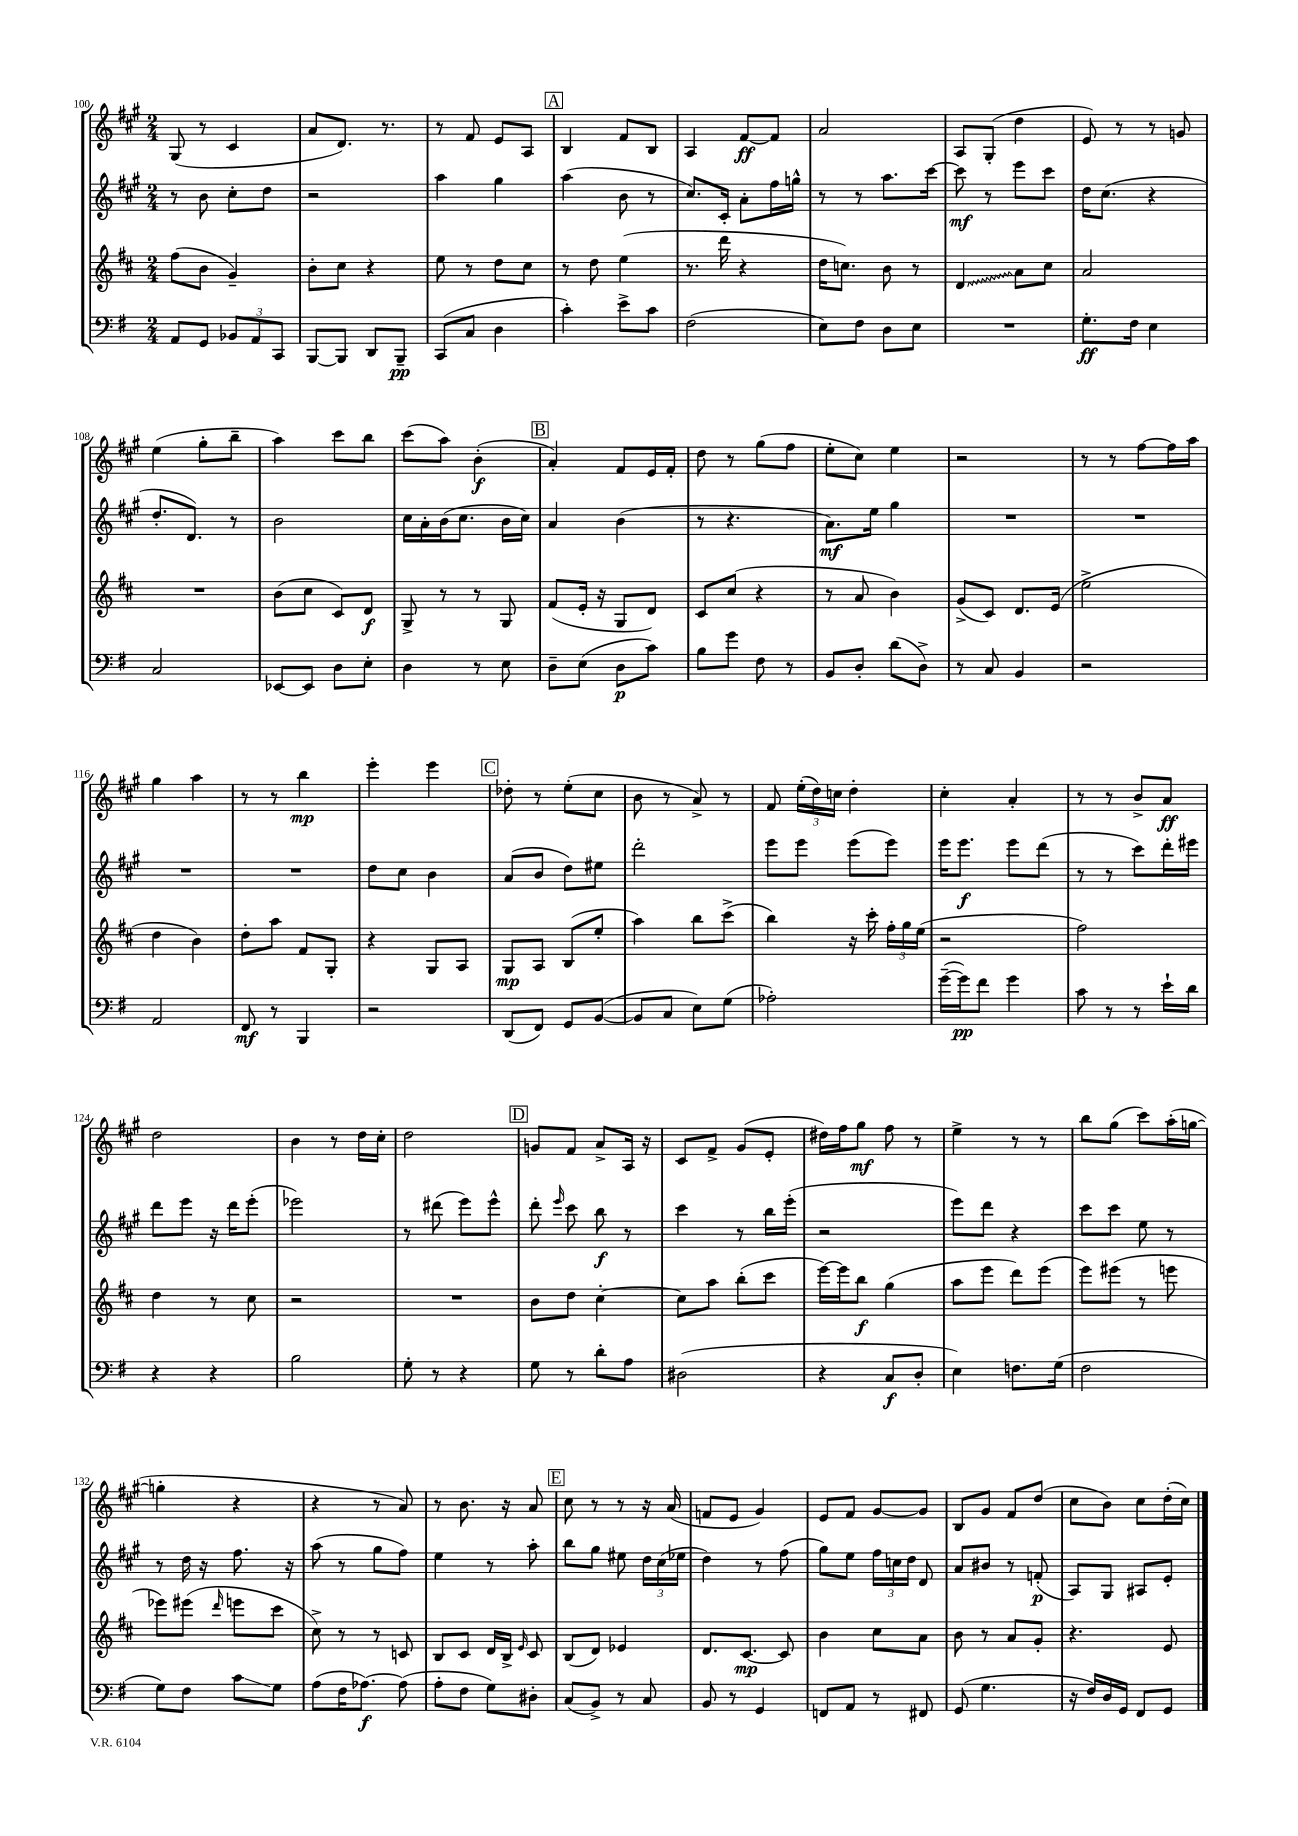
<<
\new StaffGroup <<
\new Staff = "s0" {
    \clef treble \key a \major \numericTimeSignature \time 2/4
    \autoBeamOff gis8( r8 cis'4 |
    a'8[ d'8.]) r8. |
    r8 fis'8 e'8[ a8] |
    \mark \markup { \box "A" } b4 fis'8[ b8] |
    a4 fis'8[~\ff fis'8] |
    a'2 |
    a8[ gis8]-.( d''4 |
    e'8) r8 r8 g'8 |
    e''4( gis''8[-. b''8]-- |
    a''4) cis'''8[ b''8] |
    cis'''8[( a''8]) b'4-.\f( |
    \mark \markup { \box "B" } a'4-.) fis'8[ e'16 fis'16]-. |
    d''8 r8 gis''8[( fis''8] |
    e''8[-. cis''8]) e''4 |
    r2 |
    r8 r8 fis''8[~ fis''16 a''16] |
    gis''4 a''4 |
    r8 r8 b''4\mp |
    e'''4-. e'''4 |
    \mark \markup { \box "C" } des''8-. r8 e''8[-.( cis''8] |
    b'8 r8 a'8->) r8 |
    fis'8 \tuplet 3/2 { e''16[-.( d''16) c''16] } d''4-. |
    cis''4-. a'4-. |
    r8 r8 b'8[-> a'8]\ff |
    d''2 |
    b'4 r8 d''16[ cis''16]-. |
    d''2 |
    \mark \markup { \box "D" } g'8[ fis'8] a'8[-> a16] r16 |
    cis'8[ fis'8]-> gis'8[( e'8]-. |
    dis''16[) fis''16 gis''8]\mf fis''8 r8 |
    e''4-> r8 r8 |
    b''8[ gis''8]( cis'''8[) a''16-.( g''16]~ |
    g''4-. r4 |
    r4 r8 a'8) |
    r8 b'8. r16 a'8 |
    \mark \markup { \box "E" } cis''8 r8 r8 r16 a'16( |
    f'8[ e'8] gis'4) |
    e'8[ fis'8] gis'8[~ gis'8] |
    b8[ gis'8] fis'8[ d''8]( |
    cis''8[ b'8]) cis''8[ d''16-.( cis''16]) \bar "|." |
}
\new Staff = "s1" {
    \clef treble \key a \major \numericTimeSignature \time 2/4
    \autoBeamOff r8 b'8 cis''8[-. d''8] |
    r2 |
    a''4 gis''4 |
    \mark \markup { \box "A" } a''4( b'8 r8 |
    cis''8.[) cis'16]-. a'8[-. fis''16 g''16]-^ |
    r8 r8 a''8.[ cis'''16]~ |
    cis'''8\mf r8 e'''8[ cis'''8] |
    d''16[ cis''8.]( r4 |
    d''8.[-. d'8.]) r8 |
    b'2 |
    cis''16[ a'16-. b'16( cis''8.] b'16[ cis''16]) |
    \mark \markup { \box "B" } a'4 b'4( |
    r8 r4. |
    a'8.[\mf) e''16] gis''4 |
    R2 |
    R2 |
    R2 |
    R2 |
    d''8[ cis''8] b'4 |
    \mark \markup { \box "C" } a'8[( b'8] d''8[) eis''8] |
    d'''2-. |
    e'''8[ e'''8] e'''8[( e'''8]) |
    e'''16[ e'''8.]\f e'''8[ d'''8]( |
    r8 r8 cis'''8[) d'''16-. eis'''16] |
    d'''8[ e'''8] r16 d'''16[ e'''8]-.( |
    ees'''2) |
    r8 dis'''8( e'''8[) e'''8]-^ |
    \mark \markup { \box "D" } d'''8-. \grace { e'''16 } cis'''8 b''8\f r8 |
    cis'''4 r8 b''16[ e'''16]-.( |
    r2 |
    e'''8[) d'''8] r4 |
    cis'''8[ cis'''8] e''8 r8 |
    r8 d''16 r16 fis''8. r16 |
    a''8( r8 gis''8[ fis''8]) |
    e''4 r8 a''8-. |
    \mark \markup { \box "E" } b''8[ gis''8] eis''8 \tuplet 3/2 { d''16[ cis''16( ees''16] } |
    d''4) r8 fis''8( |
    gis''8[) e''8] \tuplet 3/2 { fis''16[ c''16 d''16] } d'8 |
    a'8[ bis'8] r8 f'8-.\p( |
    a8[) gis8] ais8[ e'8]-. \bar "|." |
}
\new Staff = "s2" {
    \clef treble \key d \major \numericTimeSignature \time 2/4
    \autoBeamOff fis''8[( b'8] g'4--) |
    b'8[-. cis''8] r4 |
    e''8 r8 d''8[ cis''8] |
    \mark \markup { \box "A" } r8 d''8 e''4( |
    r8. d'''16 r4 |
    d''16[ c''8.]) b'8 r8 |
    \once \override Glissando.style = #'zigzag d'4\glissando a'8[ cis''8] |
    a'2 |
    R2 |
    b'8[( cis''8] cis'8[) d'8]\f |
    g8-> r8 r8 g8 |
    \mark \markup { \box "B" } fis'8[( e'16]-. r16 g8[ d'8]) |
    cis'8[ cis''8]( r4 |
    r8 a'8 b'4) |
    g'8[->( cis'8]) d'8.[ e'16]( |
    e''2-> |
    d''4 b'4) |
    d''8[-. a''8] fis'8[ g8]-. |
    r4 g8[ a8] |
    \mark \markup { \box "C" } g8[\mp a8] b8[( e''8]-. |
    a''4) b''8[ cis'''8]->( |
    b''4) r16 cis'''16-. \tuplet 3/2 { fis''16[-. g''16 e''16]( } |
    r2 |
    fis''2) |
    d''4 r8 cis''8 |
    r2 |
    R2 |
    \mark \markup { \box "D" } b'8[ d''8] cis''4~-. |
    cis''8[ a''8] b''8[-.( cis'''8] |
    e'''16[~) e'''16 b''8]\f g''4( |
    a''8[ e'''8] d'''8[) e'''8]( |
    e'''8[) eis'''8]( r8 e'''8 |
    ees'''8[) eis'''8]( \grace { d'''16 } e'''8[ cis'''8] |
    cis''8->) r8 r8 c'8 |
    b8[ cis'8] d'16[ b16]-> \grace { e'16 } cis'8 |
    \mark \markup { \box "E" } b8[( d'8]) ees'4 |
    d'8.[ cis'8.]~\mp cis'8 |
    b'4 cis''8[ a'8] |
    b'8 r8 a'8[ g'8]-. |
    r4. e'8 \bar "|." |
}
\new Staff = "s3" {
    \clef bass \key g \major \numericTimeSignature \time 2/4
    \autoBeamOff a,8[ g,8] \tuplet 3/2 { bes,8[ a,8 c,8] } |
    b,,8[~ b,,8] d,8[ b,,8]--\pp |
    c,8[( c8] d4 |
    \mark \markup { \box "A" } c'4-.) e'8[-> c'8] |
    fis2( |
    e8[) fis8] d8[ e8] |
    R2 |
    g8.[-.\ff fis16] e4 |
    c2 |
    ees,8[~ ees,8] d8[ e8]-. |
    d4 r8 e8 |
    \mark \markup { \box "B" } d8[-- e8]( d8[\p c'8]) |
    b8[ g'8] fis8 r8 |
    b,8[ d8]-. d'8[( d8]->) |
    r8 c8 b,4 |
    r2 |
    a,2 |
    fis,8\mf r8 b,,4 |
    r2 |
    \mark \markup { \box "C" } d,8[( fis,8]) g,8[ b,8]~( |
    b,8[ c8] e8[) g8]( |
    aes2-.) |
    g'16[~--( g'16\pp) fis'8] g'4 |
    c'8 r8 r8 e'16[-! d'16] |
    r4 r4 |
    b2 |
    g8-. r8 r4 |
    \mark \markup { \box "D" } g8 r8 d'8[-. a8] |
    dis2( |
    r4 c8[\f d8]-. |
    e4) f8.[ g16]( |
    fis2 |
    g8[) fis8] c'8[\glissando g8] |
    a8[( fis16 aes8.]~\f) aes8( |
    a8[-. fis8] g8[) dis8]-. |
    \mark \markup { \box "E" } c8[( b,8]->) r8 c8 |
    b,8 r8 g,4 |
    f,8[ a,8] r8 fis,8 |
    g,8( g4. |
    r16 fis16[) d16 g,16] fis,8[ g,8] \bar "|." |
}
>>
>>
\layout { \context { \Score currentBarNumber = #100 } }
